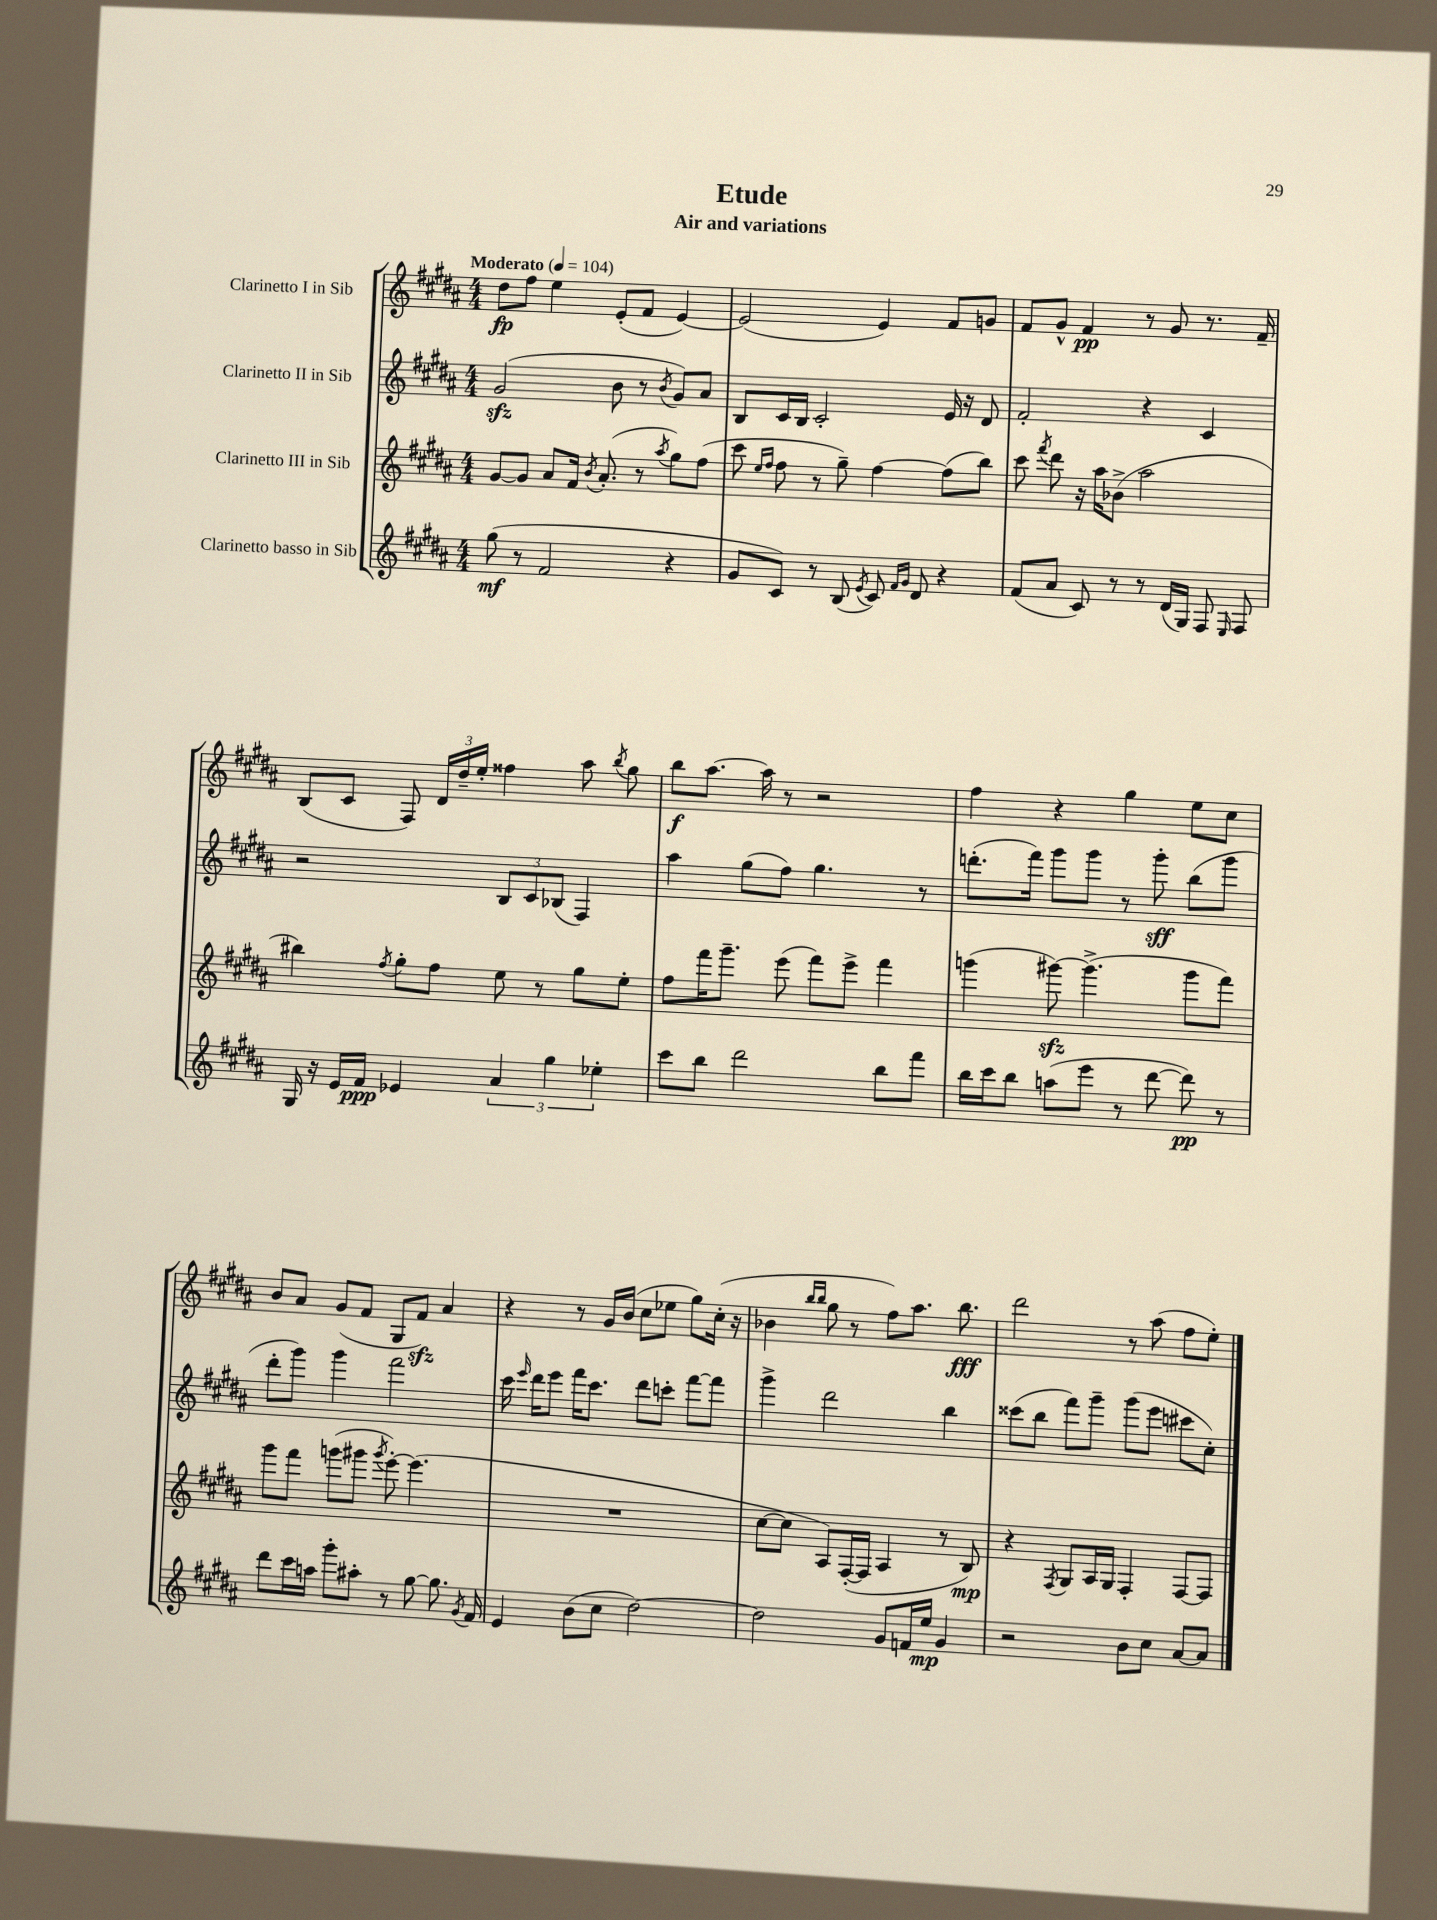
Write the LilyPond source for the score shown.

\header { title = "Etude" subtitle = "Air and variations" }
<<
\new StaffGroup <<
\new Staff = "s0" \with { instrumentName = "Clarinetto I in Sib" } {
    \clef treble \key b \major \numericTimeSignature \time 4/4 \tempo "Moderato" 4 = 104
    \autoBeamOff dis''8[\fp fis''8] e''4 e'8[-.( fis'8] e'4~) |
    e'2( e'4) fis'8[ g'8] |
    fis'8[ gis'8]-^ fis'4\pp r8 gis'8 r8. fis'16-- |
    b8[( cis'8] fis8) \tuplet 3/2 { dis'16[ dis''16-- e''16]-. } fisis''4 ais''8 \acciaccatura { b''8 } gis''8 |
    b''8[\f ais''8.]~ ais''16 r8 r2 |
    fis''4 r4 gis''4 e''8[ cis''8] |
    b'8[ ais'8] gis'8[( fis'8] gis8[ fis'8]\sfz) ais'4 |
    r4 r8 gis'16[ b'16]( cis''8[ ees''8] gis''8[) cis''16]-.( r16 |
    bes'4 \grace { b''16[ b''16] } gis''8 r8 fis''8[) ais''8.] b''8.\fff |
    dis'''2 r8 ais''8( fis''8[ e''8]-.) \bar "|." |
}
\new Staff = "s1" \with { instrumentName = "Clarinetto II in Sib" } {
    \clef treble \key b \major \numericTimeSignature \time 4/4
    \autoBeamOff gis'2\sfz( b'8 r8 \acciaccatura { b'8 } gis'8[) ais'8] |
    b8[ cis'16 b16] cis'2-. e'16 r16 dis'8 |
    fis'2-. r4 cis'4 |
    r2 \tuplet 3/2 { b8[ cis'8 bes8]( } fis4) |
    ais''4 gis''8[( fis''8]) gis''4. r8 |
    d'''8.[-.( fis'''16]) gis'''8[ gis'''8] r8 gis'''8-.\sff b''8[( gis'''8] |
    dis'''8[-. gis'''8]) gis'''4 fis'''2 |
    cis'''16 \grace { e'''16 } dis'''16[ e'''8] fis'''16[ cis'''8.] dis'''8[ c'''8]-. fis'''8[~ fis'''8] |
    gis'''4-> dis'''2 b''4 |
    cisis'''8[( b''8] fis'''8[) gis'''8]-- gis'''8[( e'''8] cis'''8[ cis''8]-.) \bar "|." |
}
\new Staff = "s2" \with { instrumentName = "Clarinetto III in Sib" } {
    \clef treble \key b \major \numericTimeSignature \time 4/4
    \autoBeamOff gis'8[~ gis'8] ais'8[ fis'16] \acciaccatura { b'8 } ais'8.-.( r8 \acciaccatura { ais''8 } gis''8[) fis''8]( |
    cis'''8 \grace { e''16[ fis''16] } fis''8 r8 gis''8--) fis''4~ fis''8[( b''8]) |
    cis'''8 \acciaccatura { fis'''8 } dis'''8 r16 ais''16[ bes'8]->( ais''2 |
    bis''4) \acciaccatura { fis''8 } gis''8[-. fis''8] e''8 r8 gis''8[ e''8]-. |
    fis''8[ fis'''16 gis'''8.]-- e'''8( fis'''8[) e'''8]-> fis'''4 |
    g'''4( gis'''8~\sfz) gis'''4.->( gis'''8[ fis'''8]) |
    gis'''8[ fis'''8] g'''8[( gis'''8] \acciaccatura { gis'''8 } e'''8~-.) e'''4.( |
    R1 |
    cis''8[~ cis''8] ais8[) fis16~-.( fis16] ais4 r8 b8\mp) |
    r4 \acciaccatura { fis8 } gis8[ ais16 gis16] fis4-. fis8[~ fis8] \bar "|." |
}
\new Staff = "s3" \with { instrumentName = "Clarinetto basso in Sib" } {
    \clef treble \key b \major \numericTimeSignature \time 4/4
    \autoBeamOff gis''8\mf( r8 fis'2 r4 |
    gis'8[ cis'8]) r8 b8( \acciaccatura { e'8 } cis'8) \grace { fis'16[ gis'16] } dis'8 r4 |
    fis'8[( ais'8] cis'8) r8 r8 dis'16[( gis16]) fis8 \grace { e16 } fis8 |
    gis16 r16 e'16[ fis'16]\ppp ees'4 \tuplet 3/2 { ais'4 gis''4 ees''4-. } |
    cis'''8[ b''8] dis'''2 b''8[ fis'''8] |
    b''16[ cis'''16 b''8] a''8[( e'''8] r8 dis'''8~ dis'''8\pp) r8 |
    dis'''8[ cis'''16 a''16] gis'''8[-. ais''8]-. r8 gis''8~ gis''8. \acciaccatura { gis'8 } fis'16 |
    e'4 b'8[( cis''8] dis''2~) |
    dis''2 gis'8[ f'16 e''16]\mp gis'4 |
    r2 b'8[ cis''8] ais'8[~ ais'8] \bar "|." |
}
>>
>>
\layout { \context { \Score \remove "Bar_number_engraver" } }
